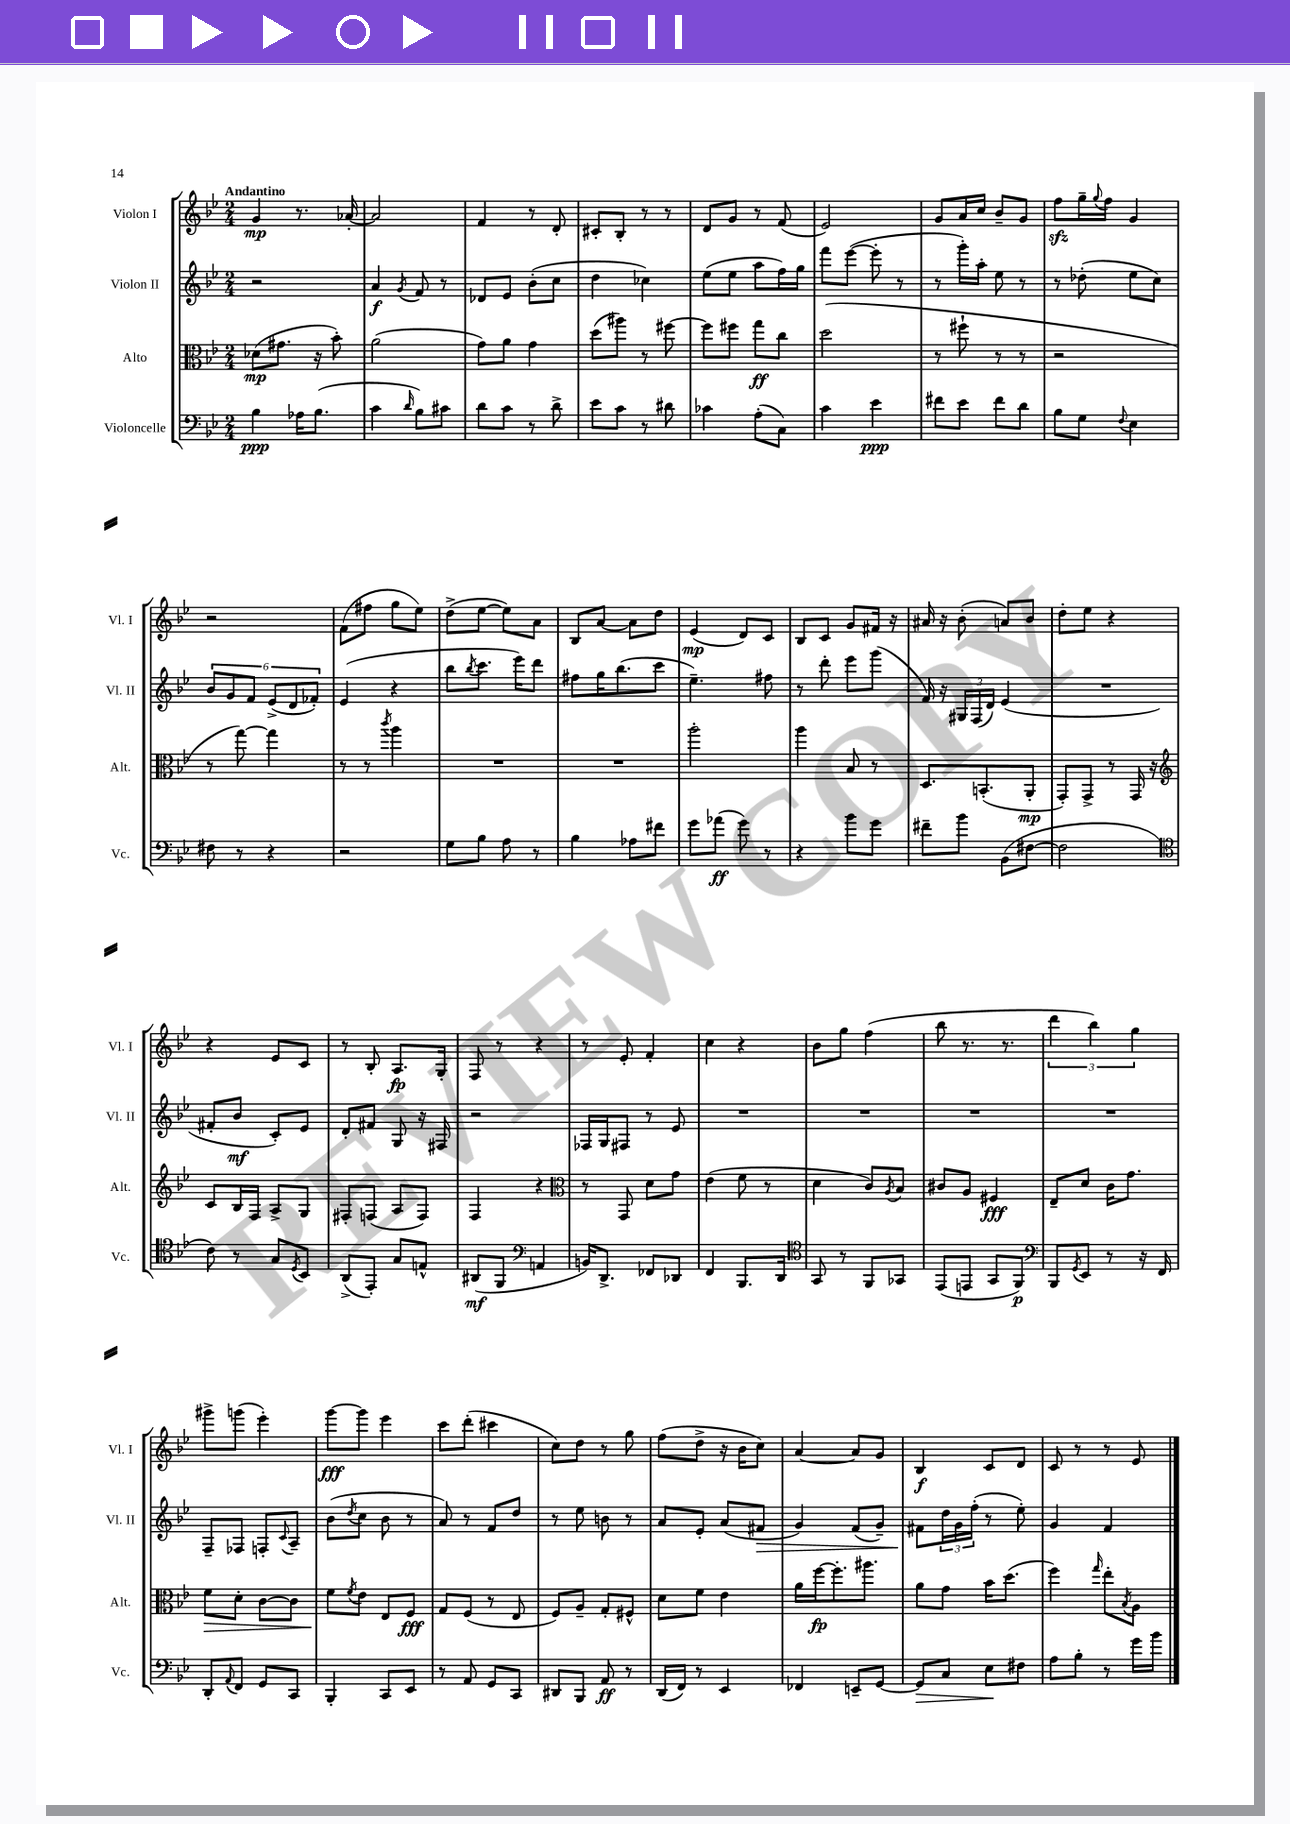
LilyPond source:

<<
\new StaffGroup <<
\new Staff = "s0" \with { instrumentName = "Violon I" shortInstrumentName = "Vl. I" } {
    \clef treble \key bes \major \numericTimeSignature \time 2/4 \tempo "Andantino"
    g'4\mp r8. aes'16~-. |
    aes'2 |
    f'4 r8 d'8-. |
    cis'8-. bes8-. r8 r8 |
    d'8 g'8 r8 f'8( |
    ees'2) |
    g'8 a'16 c''16 bes'8-- g'8 |
    f''8\sfz g''16-- \appoggiatura { g''8 } f''16 g'4 |
    r2 |
    f'8( fis''8 g''8 ees''8) |
    d''8->( ees''8~ ees''8) a'8 |
    bes8 a'8~ a'8 d''8 |
    ees'4\mp( d'8) c'8 |
    bes8 c'8 g'8 fis'16 r16 |
    ais'16 r16 bes'8-.( a'8) bes'8 |
    d''8-. ees''8 r4 |
    r4 ees'8 c'8 |
    r8 bes8-. a8.\fp g16-. |
    f8 r8 r4 |
    r8 ees'8-. f'4-. |
    c''4 r4 |
    bes'8 g''8 f''4( |
    bes''8 r8. r8. |
    \tuplet 3/2 { d'''4 bes''4) g''4 } |
    gis'''8-> g'''8( ees'''4-.) |
    g'''8~\fff g'''8 ees'''4 |
    c'''8 d'''8-.( cis'''4 |
    c''8) d''8 r8 g''8 |
    f''8( d''8-> r16 bes'16 c''8) |
    a'4~ a'8 g'8 |
    bes4\f c'8 d'8 |
    c'8 r8 r8 ees'8 \bar "|." |
}
\new Staff = "s1" \with { instrumentName = "Violon II" shortInstrumentName = "Vl. II" } {
    \clef treble \key bes \major \numericTimeSignature \time 2/4
    r2 |
    a'4\f \acciaccatura { g'8 } f'8 r8 |
    des'8 ees'8 bes'8-.( c''8 |
    d''4 ces''4) |
    ees''8( ees''8 a''8 f''16) g''16 |
    f'''8 ees'''8~( ees'''8-. r8 |
    r8 g'''16-.) a''16-. ees''8 r8 |
    r8 des''8-.( ees''8 c''8) |
    \tuplet 6/4 { bes'8 g'8 f'8 ees'8->( d'8 fes'8-.) } |
    ees'4( r4 |
    bes''8 \acciaccatura { bes''8 } c'''8. ees'''16) d'''8 |
    fis''8 g''16 bes''8.( c'''8 |
    ees''4.--) fis''8 |
    r8 d'''8-. ees'''8 g'''8( |
    f'16) r16 \tuplet 3/2 { gis16 f16( d'16) } ees'4( |
    R2 |
    fis'8-. bes'8\mf c'8-.) ees'8 |
    d'8-. fis'8 g8 r16 fis16 |
    r2 |
    fes16 g16 fis8 r8 ees'8 |
    R2 |
    R2 |
    R2 |
    R2 |
    f8-- fes8 f8-. \appoggiatura { c'8 } a8-- |
    bes'8( \acciaccatura { d''8 } c''8 bes'8 r8 |
    a'8) r8 f'8 d''8 |
    r8 ees''8 b'8 r8 |
    a'8 ees'8-. a'8( fis'8\> |
    g'4) f'8( g'8--) |
    fis'8\! \tuplet 3/2 { d''16 g'16 f''16-.( } r8 ees''8-.) |
    g'4 f'4 \bar "|." |
}
\new Staff = "s2" \with { instrumentName = "Alto" shortInstrumentName = "Alt." } {
    \clef alto \key bes \major \numericTimeSignature \time 2/4
    des'8\mp( gis'8. r16 bes'8-.) |
    a'2( |
    g'8) a'8 g'4 |
    d''8( ais''8) r8 fis''8~ |
    fis''8 fis''8 g''8\ff c''8 |
    d''2( |
    r8 fis''8-! r8 r8 |
    r2 |
    r8 g''8~) g''4 |
    r8 r8 \acciaccatura { c'''8 } a''4 |
    R2 |
    R2 |
    a''2-. |
    a''4 bes8 r8 |
    d8. b,8.-.( a,8-.\mp |
    g,8-.) g,8-> r8 g,16 r16 |
    \clef treble c'8 bes16 f16 a8-> g8 |
    fis8-. f8( a8 f8) |
    f4 r4 |
    \clef alto r8 g,8 d'8 g'8 |
    ees'4( f'8 r8 |
    d'4 c'8) \acciaccatura { a8 } bes8 |
    cis'8 a8 fis4\fff |
    ees8-- d'8 c'16 g'8. |
    f'8\> d'8-. c'8~ c'8 |
    f'8\! \acciaccatura { f'8 } ees'8 ees8 f8\fff |
    g8 f8( r8 ees8 |
    f8) a8-- g8-. fis8-^ |
    d'8 f'8 ees'4 |
    a'16 f''16~\fp f''8.-. ais''8. |
    a'8 g'8 bes'16 d''8.( |
    f''4) \grace { g''16 } ees''8-. \acciaccatura { bes8 } a8 \bar "|." |
}
\new Staff = "s3" \with { instrumentName = "Violoncelle" shortInstrumentName = "Vc." } {
    \clef bass \key bes \major \numericTimeSignature \time 2/4
    bes4\ppp aes16 bes8.( |
    c'4 \grace { d'16 } bes8) cis'8 |
    d'8 c'8 r8 d'8-> |
    ees'8 c'8 r8 dis'8 |
    ces'4 a8-.( c8) |
    c'4 ees'4\ppp |
    fis'8 ees'8 fis'8 d'8 |
    bes8 g8 \appoggiatura { f8 } ees4 |
    fis8 r8 r4 |
    r2 |
    g8 bes8 a8 r8 |
    bes4 aes8 fis'8 |
    g'8 aes'8\ff( g'8) r8 |
    r4 bes'8 g'8 |
    fis'8-- bes'8 bes,8( fis8~ |
    fis2 |
    \clef tenor c'8) r8 g8 \acciaccatura { d8 } bes,8 |
    a,8->( ees,8-.) g8 e8-^ |
    ais,8\mf( f,8 \clef bass a,4 |
    b,16) d,8.-> fes,8 des,8 |
    f,4 bes,,8. d,16 |
    \clef tenor g,8 r8 f,8 ges,8 |
    ees,8( e,8 g,8 f,8\p) |
    \clef bass bes,,8 \acciaccatura { g,8 } ees,8 r8 r16 f,16 |
    d,8-. \appoggiatura { a,8 } f,8 g,8 c,8 |
    bes,,4-. c,8 ees,8 |
    r8 a,8 g,8 c,8 |
    dis,8 bes,,8 a,8\ff r8 |
    d,16( f,16) r8 ees,4 |
    fes,4 e,8-- g,8~ |
    g,8\> c8 ees8\! fis8 |
    a8 bes8-. r8 g'16 bes'16 \bar "|." |
}
>>
>>
\layout { \context { \Score \remove "Bar_number_engraver" } }
